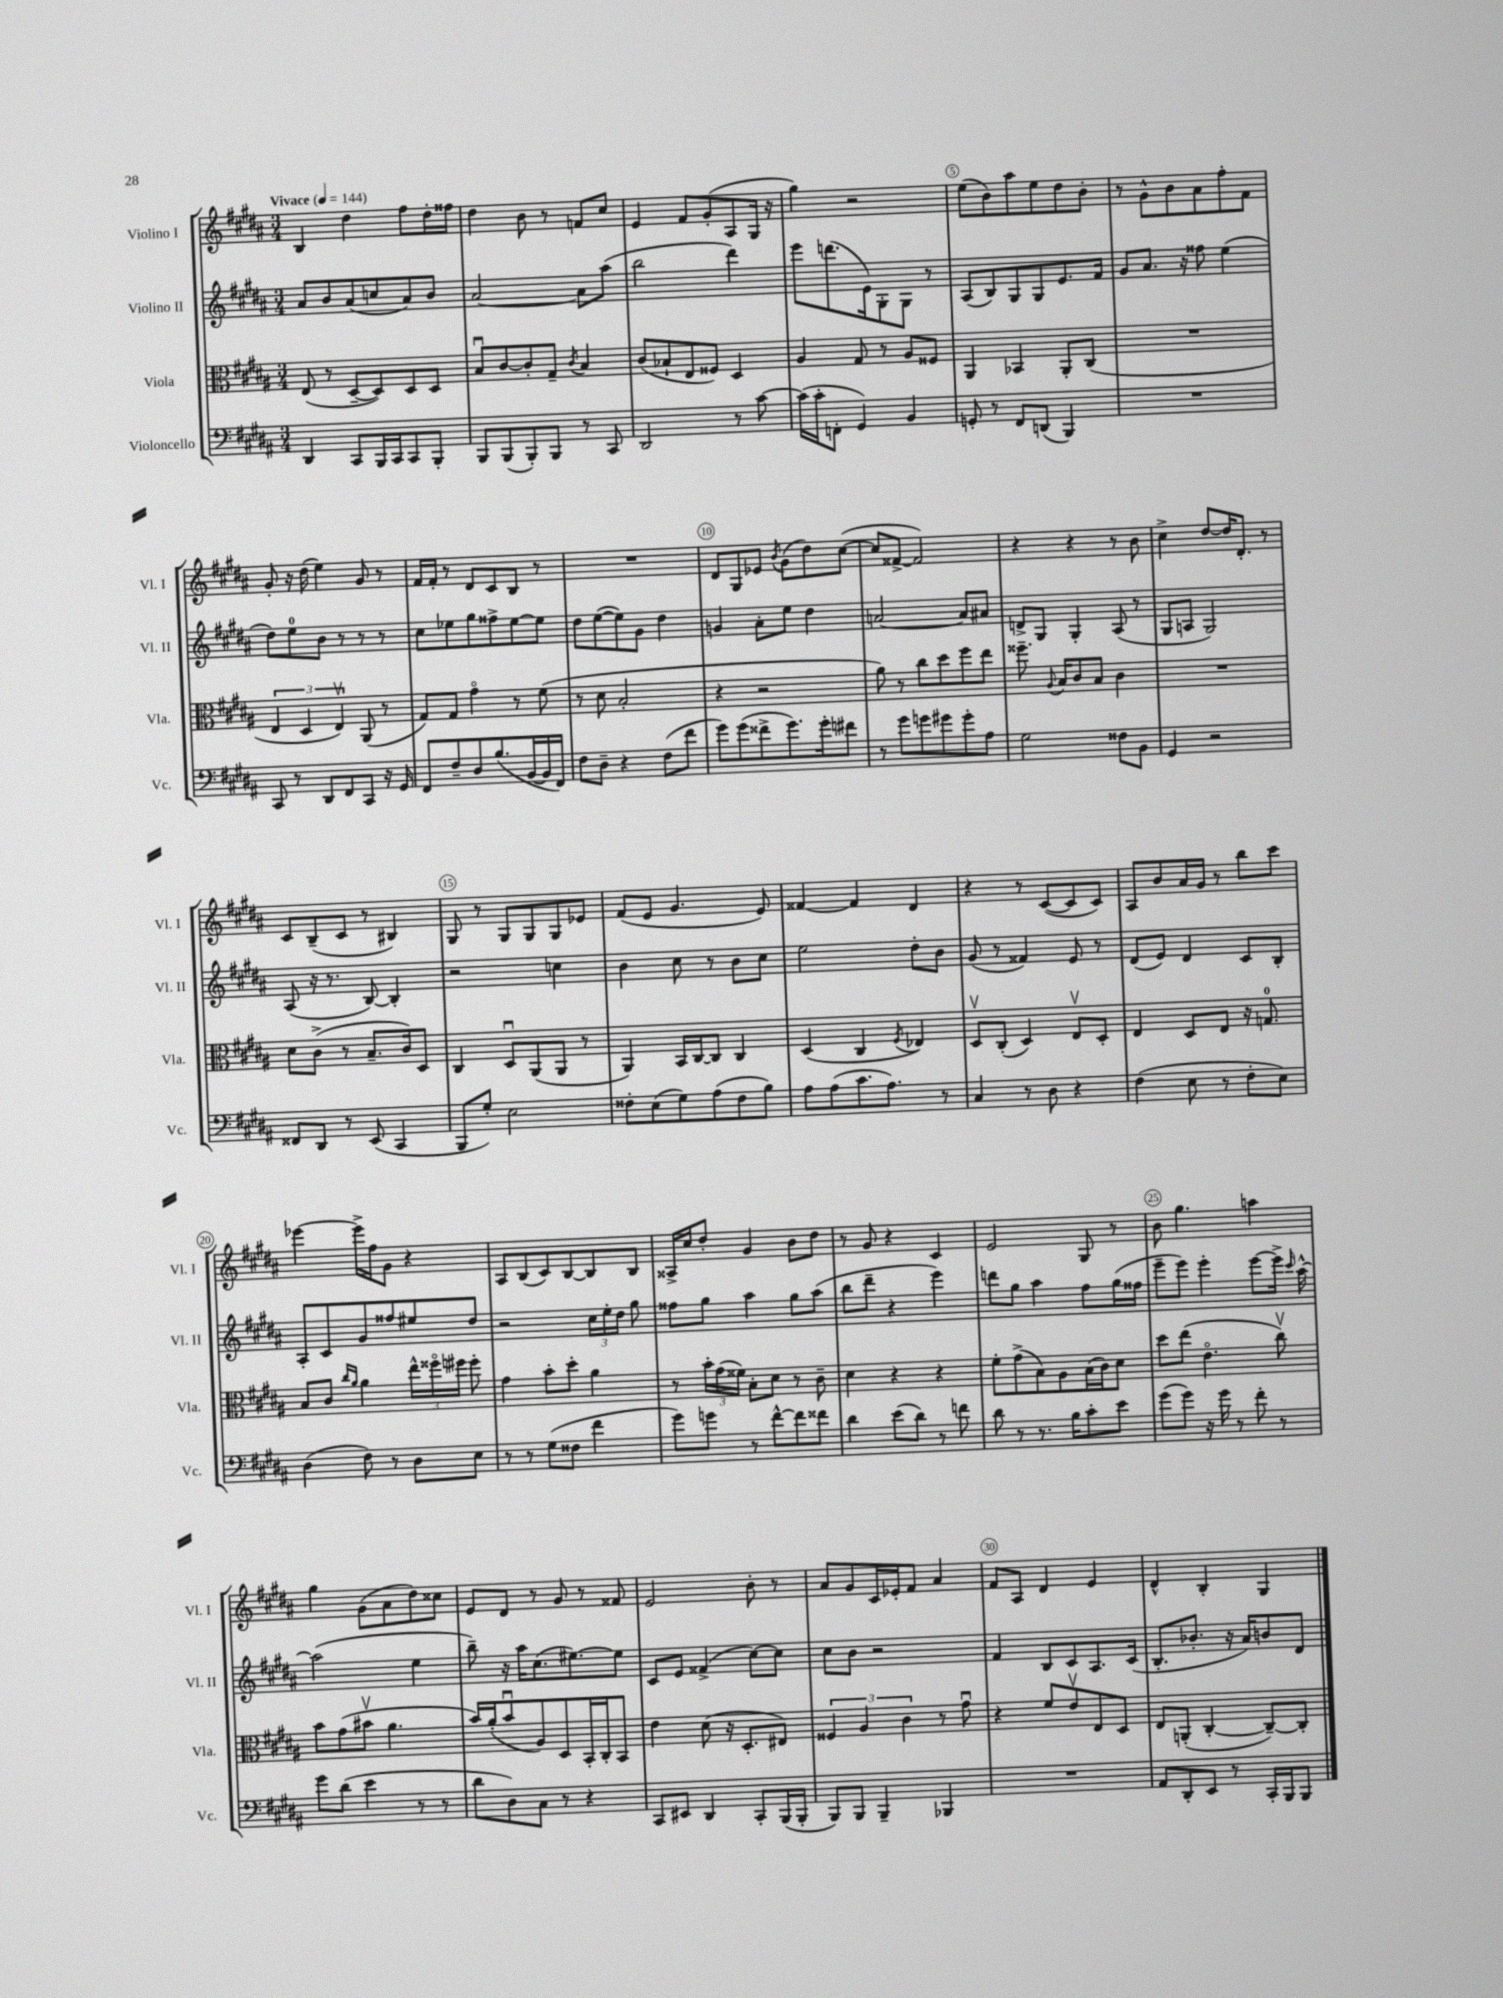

**kern	**kern	**kern	**kern
*staff4	*staff3	*staff2	*staff1
*clefF4	*clefC3	*clefG2	*clefG2
*k[f#c#g#d#a#]	*k[f#c#g#d#a#]	*k[f#c#g#d#a#]	*k[f#c#g#d#a#]
*M3/4	*M3/4	*M3/4	*M3/4
*MM144	*MM144	*MM144	*MM144
4DD#	(8E	8a#	4B
.	8r	8b	.
8CC#	[8D#~	(8a#	4dd#
16BBB	8D#])	8cc	.
16CC#	.	.	.
8CC#	8D#	8a#)	8ff#
8BBB'	8D#	8b	16dd#'
.	.	.	16ff##
=	=	=	=
8BBB	8Bu	[2a#	4dd#
(8BBB	[8c#	.	.
8BBB')	8c#']	.	8b
8BBB	8G#~	.	8r
.	8qc#	.	.
8r	4B	8a#]	8f
8CC#	.	(8aa#	8cc#
=	=	=	=
2DD#	(8c#	2bb	4e
.	8B-`	.	.
.	8E	.	8f#
.	8F##)	.	(8g#'
8r	4D#	4ddd#)	8A#
[8c#	.	.	16G#
.	.	.	16r
=	=	=	=
(16c#]	4A#	8eee	4gg#)
16c#'	.	.	.
8FF'	.	(8.ddd	.
4GG#)	8G#	.	2r
.	.	16e)	.
.	8r	8G#'	.
4BB	8A#	8G#	.
.	8F##	8r	.
=	=	=	=
8GG'	4AA#	(8A#	(8ee
8r	.	8B)	8b)
8FF#	4BB-	8G#	8aa#
(8DD	.	8G#	8ee
4BBB)	8AA#'	8.e	8dd#
.	(8C#	.	8b'
.	.	16f#	.
=	=	=	=
2.r	2.r	8g#	8r
.	.	8.a#	8g#^^
.	.	.	8b
.	.	16r	.
.	.	8ff##	8a#
.	.	(4ee	8ff#'
.	.	.	8f#
=	=	=	=
8CC#	6E	8dd#)	8g#'
8r	.	8ee	16r
.	6D#	.	.
.	.	.	(16dd#
8DD#	.	8b	4ee)
.	6Ev)	.	.
8FF#	.	8r	.
8CC#	(8AA#	8r	8g#
16r	8r	8r	8r
16GG#	.	.	.
=	=	=	=
8FF#	8G#)	8cc#	16f#
.	.	.	16f#'
8F#~	8G#	8ee-	8r
8D#	4g#o	8gg#	8d#
(8.B	.	8ff##^	8c#
.	8r	[8ee-	8B
[16BB	.	.	.
16BB]	(8f#	8ee-]	8r
16FF#)	.	.	.
=	=	=	=
8F#	8r	8dd#	2.r
8D#~	8d#	([8ee	.
4r	2B'	8ee])	.
.	.	8g#	.
(8F#	.	4dd#	.
8f#	.	.	.
=	=	=	=
8g#)	4r	4g	8d#
(8g#	.	.	8G#
8f##^	2r	8a#'	8e-
.	.	.	8qb
8.g#)	.	8ee	(8g#
.	.	4dd#	8dd#)
16g#'	.	.	.
8f#	.	.	([8cc#
=	=	=	=
8r	8a#)	[2a	8cc#]
8g#	8r	.	[8f##^
8g	8cc#	.	2f##])
8g#	8dd#	.	.
8g#'	8ff#	8a]	.
8A#	8ee	8a#	.
=	=	=	=
2G#	8.ff##~	8d^	4r
.	.	8G#	.
.	8qqA#	.	.
.	16B	.	.
.	8c#	4G#'	4r
.	8B	.	.
8F##	4c#	(8A#	8r
8BB	.	8r	8b
=	=	=	=
4GG#	2.r	8G#	4cc#^
.	.	8A	.
2r	.	2G#)	[8dd#
.	.	.	16dd#]
.	.	.	8.d#'
.	.	.	8r
=	=	=	=
8FF##	8d#	(8A#	8c#
8DD#	(8c#^	16r	(8B~
.	.	8.r	.
8r	8r	.	8c#
(8EE	8.B~	[8B)	8r
4CC#	.	4B']	4B#)
.	16c#)	.	.
.	8D#	.	.
=	=	=	=
8BBB	4C#	2r	8G#
8G#')	.	.	8r
2E	8D#u	.	8G#
.	(8AA#	.	8G#
.	8AA#	4cc	8G#
.	8r	.	8e-
=	=	=	=
8F##'	4AA#)	4b	(8f#
(8E	.	.	8e
8G#)	16BB	8cc#	4.g#
.	[16C#	.	.
(8A#	8C#]	8r	.
8F##	4C#	8b	.
8B)	.	8cc#	8e)
=	=	=	=
8A#	(4D#	2ee	[4f##
(8A#	.	.	.
8.c#	4C#	.	4f##]
8.A#)	.	.	.
.	8qF#	.	.
.	4E-)	8dd#'	4d#
8r	.	8b	.
=	=	=	=
4C#	8D#v	(8g#	4r
.	(8C#'	8r	.
8r	4D#)	4f##)	8r
8D#	.	.	([8c#
4r	8Ev	8e	8c#]
.	8D#'	8r	8c#)
=	=	=	=
(4F#	4E	(8d#	8A#
.	.	8e)	8b
8E	8D#	4d#	16a#
.	.	.	16g#
8r	8E	.	8r
8F#'	16r	8c#	8bb
.	8.G	.	.
8E)	.	8B'	8ccc#
=	=	=	=
(4D#	8B	8A#'	[4eee-
.	8c#	8c#	.
.	16qqcc#	.	.
.	16qqa#	.	.
8F#)	4a#	8g#	16eee-^]
.	.	.	16ff#
8r	.	8ff##	8g#
8D#	24ee^^	8ee#	4r
.	24ff##o	.	.
.	24ff#	.	.
8E	8ff#'	8dd#	.
=	=	=	=
8r	4g#	2r	8A#
8r	.	.	(8B
(8G#	8b'	.	8c#)
8F##	8dd#'	.	[8B
4f#	4a#	24cc#	8B]
.	.	24ee'	.
.	.	24dd#	.
.	.	8gg#	8B
=	=	=	=
8g#)	8r	8ff##	16A##^
.	.	.	16cc#
8g	24b'	8gg#	8dd#'
.	(24g#	.	.
.	24f##)	.	.
8r	8B'	4aa#	4g#
[8f#^^	8d#	.	.
8f#]	8r	8gg#	8b
8f##	8c#~	(8aa#	8dd#
=	=	=	=
4d#	4d#	8bb	8r
.	.	8ddd#~	8g#
(8e	4r	4r	4r
8d#)	.	.	.
8r	4r	4eee)	4c#
8f	.	.	.
=	=	=	=
8d#	8f#'	8ddd	2e
8r	(8g#^	8gg#	.
8.r	8B)	4aa#	.
.	8A#	.	.
16B	.	.	.
8c#'	(16B	8ff#	8G#
.	16c#)	.	.
8e	8d#	(16gg#	8r
.	.	16ff##	.
=	=	=	=
(8g#	8dd#	8eee~	8b
8g#)	(8ee	8eee)	4.gg#
16r	4.eo	4eee'	.
16g#	.	.	.
8r	.	.	.
8f#'	.	[8eee	4aa
8r	8cc#v)	16eee^]	.
.	.	16qqccc#	.
.	.	[16aa#^^	.
=	=	=	=
8g#	8b	(2aa#]	4gg#
(8d#	(8g#	.	.
4e	8b#v	.	(8g#
.	4.a#	.	8a#
8r	.	4ee	8dd#)
8r	.	.	8cc##
=	=	=	=
8d#	16b)	8bb~)	8e
.	(16a#'	.	.
8D#)	8bu	16r	8d#
.	.	16aa#	.
8C#	8A#)	(8.cc#	8r
8r	8D#	.	8g#
.	.	[8.ee#)	.
4r	16BB'	.	8r
.	16C#'	.	.
.	8BB	8ee#]	8f##
=	=	=	=
8CC#	4e	8c#	2e
8EE#	.	8e	.
4DD#	(8d#	(4f##^	.
.	16r	.	.
.	8.D#'	.	.
8CC#'	.	[8cc#)	8b'
(16BBB	8E#)	8cc#]	8r
16BBB'	.	.	.
=	=	=	=
8BBB)	6F##	8cc#	8a#
8BBB	.	8b	8g#
.	6A#	.	.
4BBB~	.	2r	16c#
.	.	.	16e-'
.	6c#	.	.
.	.	.	8f#
4BBB-	8r	.	4a#
.	8g#u	.	.
=	=	=	=
2.r	4r	4f#	8f#
.	.	.	8A#
.	8f#	8B	4d#
.	8ev	8c#	.
.	8E	8.A#	4e
.	8D#	.	.
.	.	(16c#	.
=	=	=	=
8AA#	8E	8.B'	4d#^^
8DD#'	(8AA'	.	.
.	.	8.b-'	.
8EE	[4C#'	.	4B'
8r	.	16r	.
.	.	16a#)	.
16CC#'	8C#~_)	8b	4G#
16BBB	.	.	.
8BBB	8C#']	8d#	.
==	==	==	==
*-	*-	*-	*-
